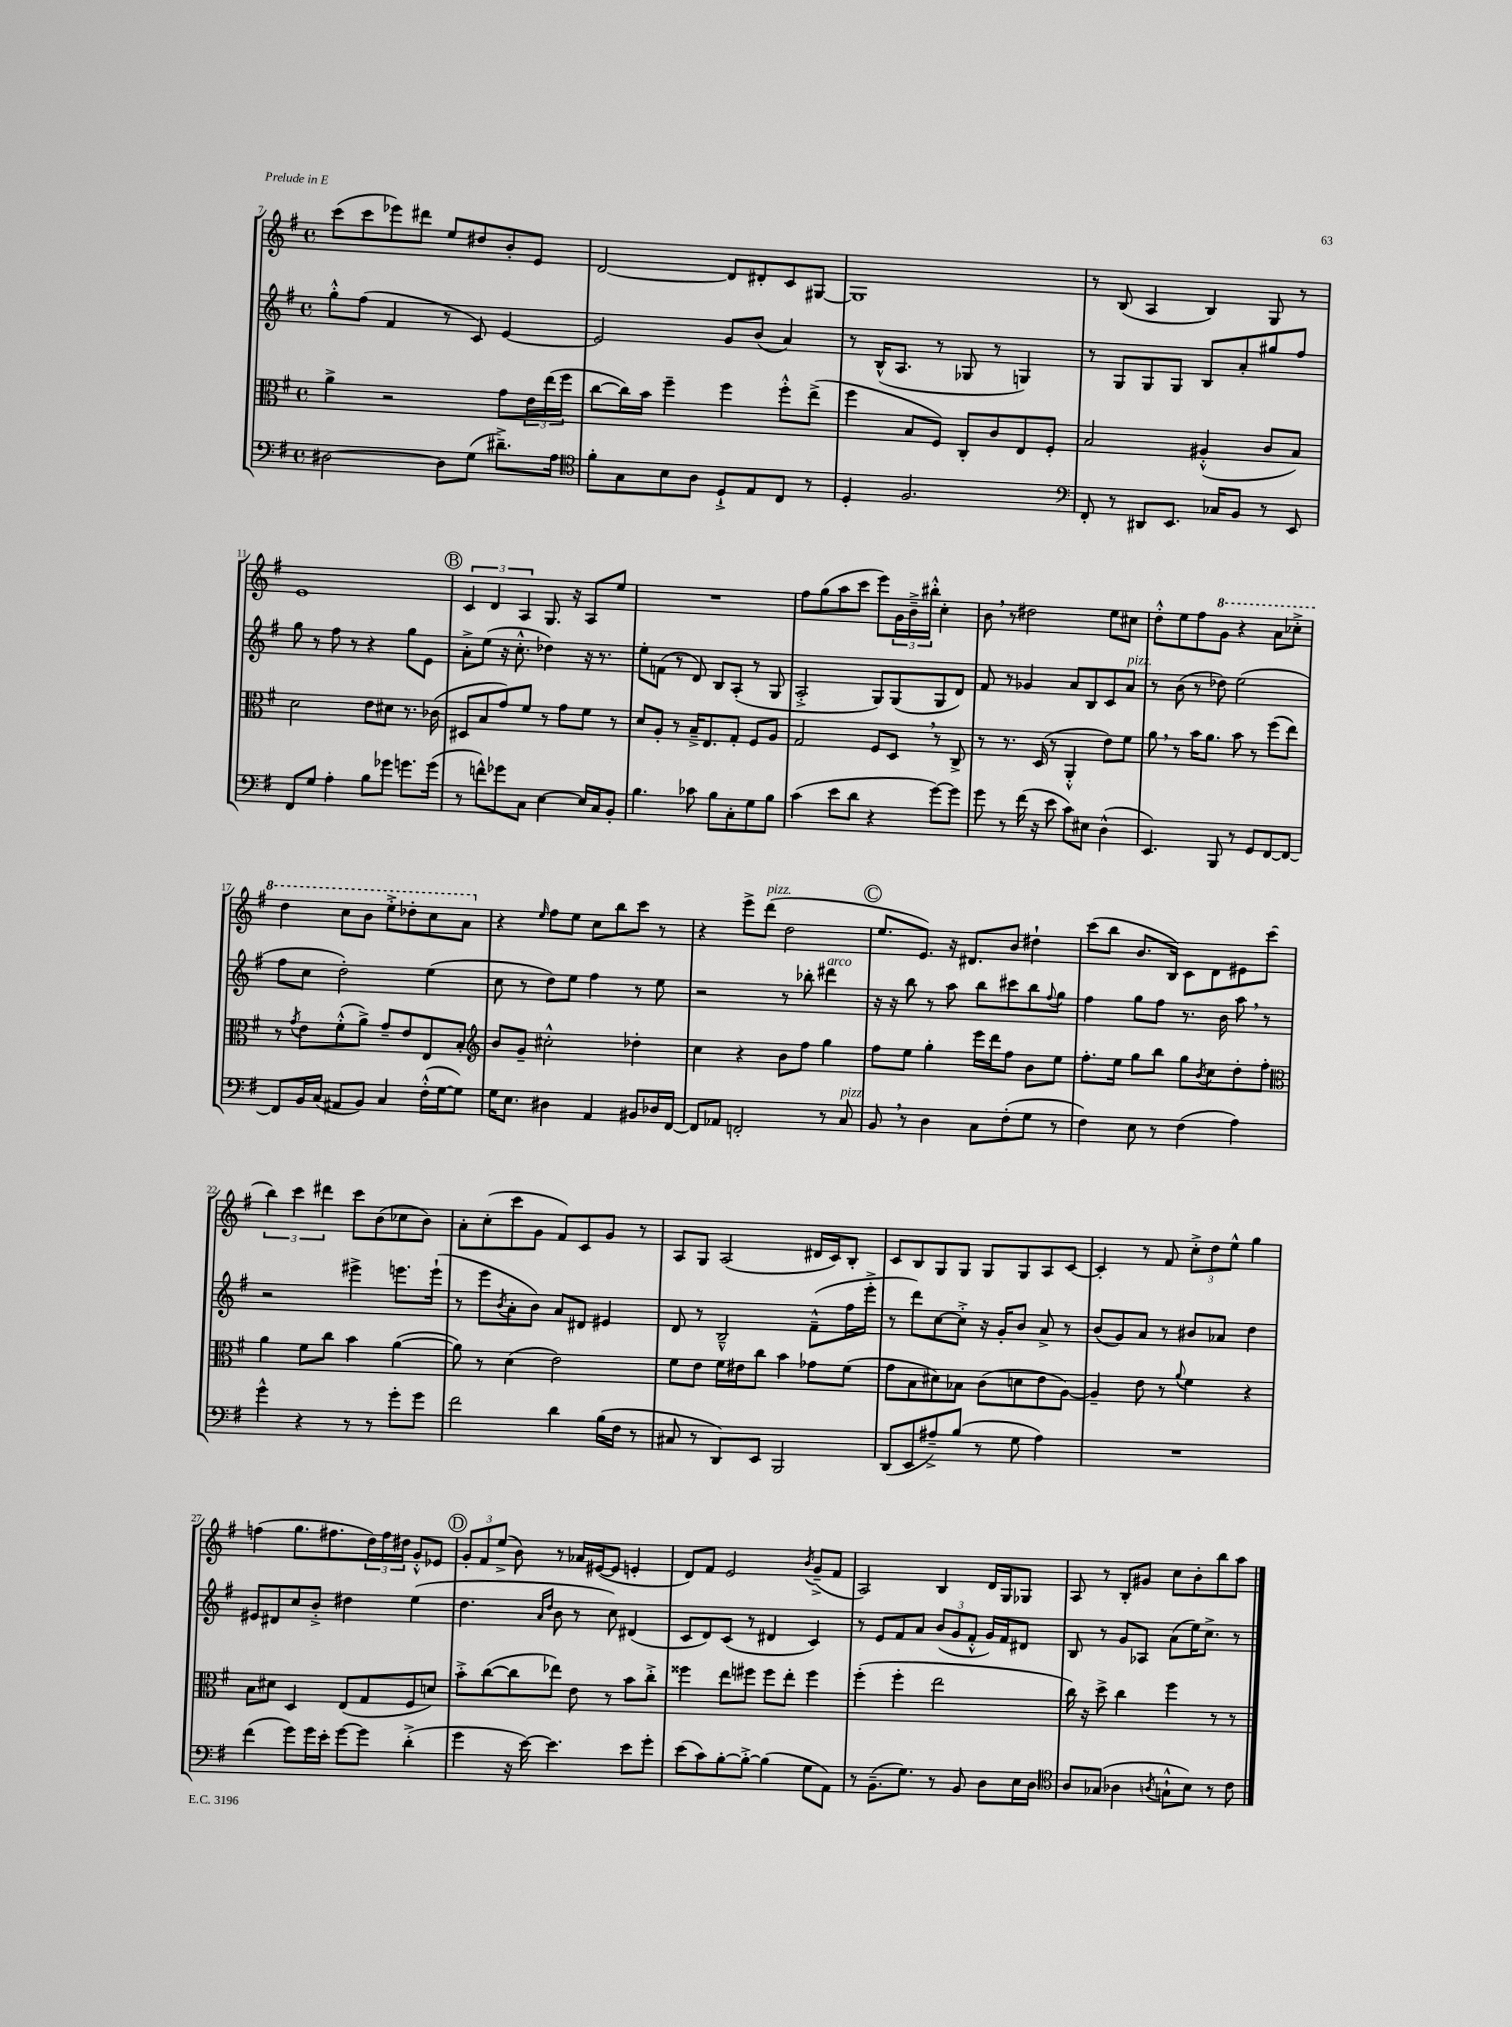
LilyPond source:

<<
\new StaffGroup <<
\new Staff = "s0" {
    \clef treble \key g \major \defaultTimeSignature \time 4/4
    c'''8( c'''8 ees'''8) dis'''8 e''8 dis''8 b'8-. e'8 |
    d'2~ d'8 dis'8-. c'8 gis8~ |
    gis1 |
    r8 b8( a4 b4) g8 r8 |
    e'1 |
    \mark \markup { \circle "B" } \tuplet 3/2 { c'4 d'4 a4 } g8. r16 a8 e''8 |
    R1 |
    fis''8 g''8( a''8 c'''8 e'''8) \tuplet 3/2 { g'16 b'16---> bis''16-.-^ } c''4-. |
    b'8 \breathe r8 dis''2 e''8 cis''8 |
    d''8-.-^ e''8 fis''8 \ottava #1 g''8 r4 a''8 ces'''8-.-> |
    d'''4 c'''8 b''8 e'''8-.-> des'''8-. c'''8 a''8 \ottava #0 |
    r4 \grace { e''16 } fis''8 e''8 c''8 b''8 c'''8 r8 |
    r4 e'''8-> d'''8^\markup { \italic "pizz." }( d''2 |
    \mark \markup { \circle "C" } e''8. e'8.) r16 dis'8. b'8 dis''4-! |
    c'''8( b''8 b'8. b16) c'8 d'8 eis'8 c'''8( |
    \tuplet 3/2 { b''4) c'''4 dis'''4 } c'''8 b'8( ces''8 b'8) |
    a'8-. c''8-.( c'''8 g'8 fis'8) c'8 g'8 r8 |
    a8 g8 a2( dis'16 c'16) b8-. |
    c'8 b8 g8 g8 g8 g8 a8 c'8~ |
    c'4-. r8 fis'8 \tuplet 3/2 { c''8-.-> d''8 e''8-^ } g''4 |
    f''4( g''8. fis''8. \tuplet 3/2 { d''16) fis''16 dis''16 } g'8-.-^ ees'8 |
    \mark \markup { \circle "D" } \tuplet 3/2 { g'8-. fis'8 e''8->( } b'8) r8 aes'16 eis'16~( eis'8 e'4-. |
    d'8) fis'8 e'2 \acciaccatura { b'8 } g'8--->( fis'8 |
    a2) b4 d'16 g16 ges8 |
    a8 r8 b8-. gis'8 c''8 b'8-. b''8 a''8 \bar "|." |
}
\new Staff = "s1" {
    \clef treble \key g \major \defaultTimeSignature \time 4/4
    g''8-.-^ fis''8( fis'4 r8 c'8) e'4~ |
    e'2 g'8 b'8( a'4) |
    r8 b16-^( a8. r8 ges8 r8 g4) |
    r8 g8 g8 g8 b8 a'8-. gis''8 fis''8 |
    g''8 r8 fis''8 r8 r4 g''8 e'8 |
    \mark \markup { \circle "B" } a'8-.-> e''8( r16 c''8.-.-^ des''4) r16 r8. |
    e''8-. f'8( r8 d'8) b8 a8-.( r8 g8 |
    a2-.-> g8) g8( g8 d'8) |
    fis'8 r8 ges'4 a'8 b8 c'8 a'8^\markup { \italic "pizz." } |
    r8 b'8( r8 des''8) e''2( |
    fis''8 c''8 d''2-.) e''4( |
    c''8 r8 d''8) e''8 fis''4 r8 e''8 |
    r2 r8 bes''8-. dis'''4^\markup { \italic "arco" } |
    \mark \markup { \circle "C" } r16 r16 b''8 r8 a''8 b''8 cis'''8 b''8 \appoggiatura { fis''8 } g''8 |
    fis''4 g''8 fis''8 r8. b'16 a''8 \breathe r8 |
    r2 eis'''4-> e'''8. e'''16-!( |
    r8 e'''8 \acciaccatura { b'8 } a'8-. b'8) a'8 dis'8 eis'4 |
    d'8 r8 b2---^ fis'8---^( fis''16 e'''16-.-> |
    r8 d'''8) c''8~ c''8-.-> r16 g'16-. b'8 a'8-> r8 |
    b'8( g'8) a'8 r8 bis'8 aes'8 d''4 |
    eis'8 dis'8 c''8 b'8-.-> dis''4 e''4( |
    \mark \markup { \circle "D" } d''4. \grace { a'16 d''16 } b'8 r8 c''8) dis'4( |
    c'8 d'8) c'8( r8 dis'4 c'4) |
    r8 e'8 fis'8 a'8 \tuplet 3/2 { b'8( g'8 fis'8-.-^ } g'16) fis'16 dis'8 |
    b8 r8 g'8 aes8 a'8( e''16) c''8.-> r8 \bar "|." |
}
\new Staff = "s2" {
    \clef alto \key g \major \defaultTimeSignature \time 4/4
    a'4-> r2 g'8 \tuplet 3/2 { e'16 e''16( fis''16 } |
    c''8~ c''16) b'16 fis''4-- fis''4 fis''8-.-^ e''8->( |
    fis''4 b8 fis8) c8-. c'8 e8 fis8-. |
    b2 ais4-.-^( c'8 b8) |
    d'2 e'8 dis'8 r8. ces'16( |
    \mark \markup { \circle "B" } dis8 b8 g'8) fis'8 r8 g'8 fis'8 r8 |
    d'8 a8-. r8 b16---> e8. g8-. fis8 a8 |
    g2 fis8 d8 \breathe r8 c8-> |
    r8 r8. d16( r8 a,4-.-^ e'8) fis'8 |
    a'8 \breathe r8 b'16 a'8. b'8 r8 fis''8( e''8) |
    r8 \acciaccatura { g'8 } e'8 fis'8-.-^( a'8->) g'8-- e'8 e8 b8-. |
    \clef treble b'8 g'8-- cis''2-.-^ des''4-. |
    c''4 r4 b'8 fis''8 g''4 |
    \mark \markup { \circle "C" } fis''8 e''8 g''4-. e'''16 d'''16 fis''8 b'8 e''8 |
    fis''8.-. e''16 g''8 b''8 g''8 \acciaccatura { b'8 } c''8 d''8-. fis''8-. |
    \clef alto a'4 fis'8 c''8 b'4 a'4~( |
    a'8) r8 d'4( e'2) |
    fis'8 e'8 fis'16 eis'16 c''8 b'4 ges'8 fis'8( |
    g'8 b8 dis'8) bes8 c'8( d'8 e'8 a8~) |
    a4-- e'8 r8 \appoggiatura { a'8 } fis'4 r4 |
    b8 dis'8 d4 e8( g8 fis8 d'8) |
    \mark \markup { \circle "D" } b'8-.-> c''8~( c''8 ees''8) e'8 r8 b'8 c''8-.-> |
    fisis''4 e''8 fis''8 fis''8 e''8-. fis''4 |
    fis''4-.( fis''4-. e''2 |
    c''16) r16 d''8-> c''4 fis''4 r8 r8 \bar "|." |
}
\new Staff = "s3" {
    \clef bass \key g \major \defaultTimeSignature \time 4/4
    dis2~ dis8 g8( dis'8.--->) a16 |
    \clef tenor fis'8-. g8 b8 a8 d8-!-> e8 c8 r8 |
    d4-. fis2. |
    \clef bass fis,8-. r8 dis,8 e,8. ces16 b,8 r8 e,8 |
    fis,8 g8 a4-. b8 ges'8 g'8. g'16( |
    \mark \markup { \circle "B" } r8 f'8-^) ges'8 c8 e4~ e16 c16 b,8-. |
    b4. ces'8 b8 c8-. g8 b8 |
    c'4( e'8 d'8 r4 g'8~) g'8 |
    g'8 r8 fis'16( r16 e'8 c'8) eis8 d4-^( |
    e,4.) b,,8 r8 g,8 fis,8~ fis,8~ |
    fis,8 b,16 c16( ais,8 b,8) c4 fis16-.-^( g16~ g8) |
    g16 e8. dis4 a,4 bis,8 des16 fis,16~ |
    fis,8 aes,8 f,2-. r8 c8^\markup { \italic "pizz." } |
    \mark \markup { \circle "C" } b,8 \breathe r8 d4 c8 fis8-.( g8 r8 |
    fis4) e8 r8 fis4( a4) |
    g'4-^ r4 r8 r8 g'8-. g'8 |
    fis'2 d'4 b16( fis16 r8 |
    cis8 r8 d,8) e,8 b,,2 |
    d,8( e,8 ais8--->) b8( r8 g8 ais4) |
    R1 |
    fis'4( g'8) g'16 e'16-. g'8~ g'8 d'4-.->( |
    \mark \markup { \circle "D" } g'4 r16 e'16~) e'4. e'8 g'8-. |
    e'8( c'8) b8~-. b8~-.-> b4( g8 a,8) |
    r8 b,8.--( g8.) r8 b,8 d8 e16 d16 |
    \clef tenor a8 ges8( aes4 \acciaccatura { a8 } g8-!-^ b8) r8 c'8 \bar "|." |
}
>>
>>
\layout { \context { \Score currentBarNumber = #7 } }
